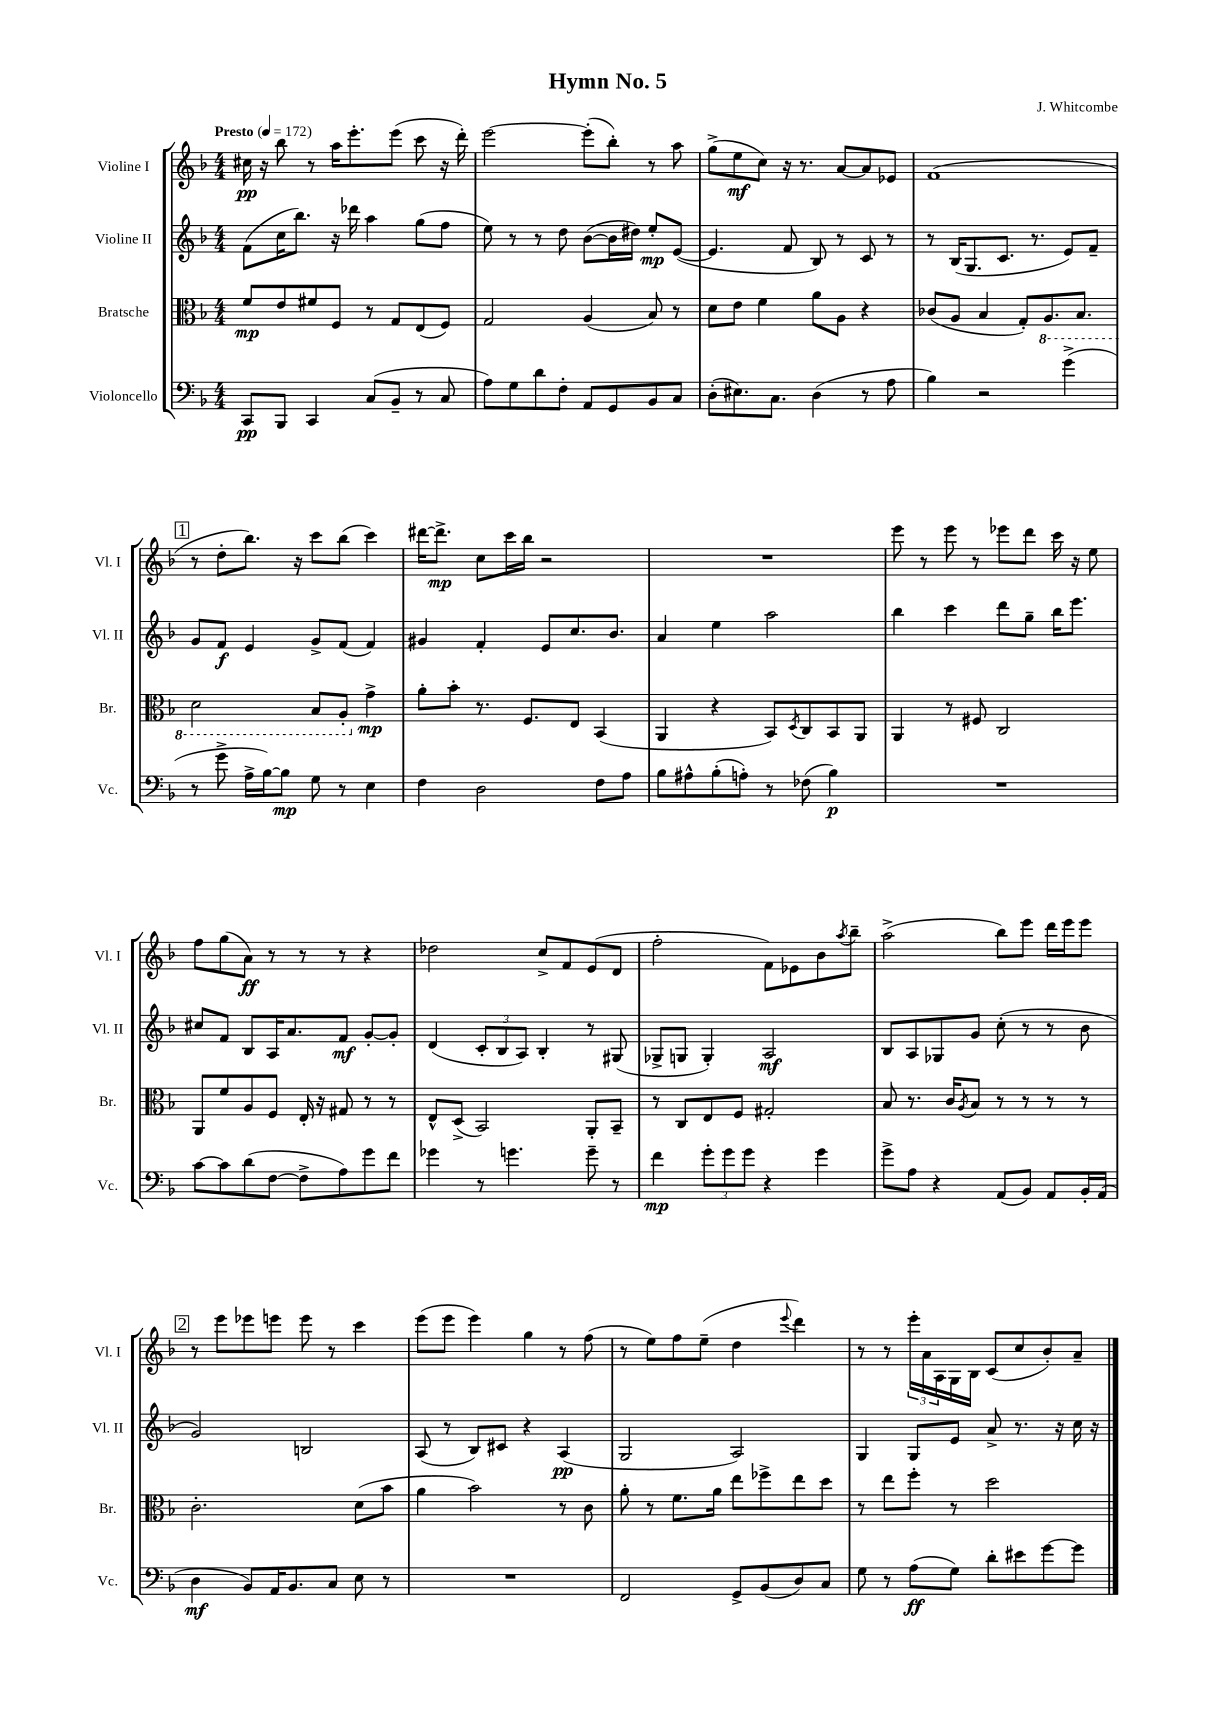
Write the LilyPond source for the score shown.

\header { title = "Hymn No. 5" composer = "J. Whitcombe" }
<<
\new StaffGroup <<
\new Staff = "s0" \with { instrumentName = "Violine I" shortInstrumentName = "Vl. I" } {
    \clef treble \key f \major \numericTimeSignature \time 4/4 \tempo "Presto" 4 = 172
    cis''16\pp r16 bes''8 r8 a''16 e'''8.-. e'''8( c'''8 r16 d'''16-.) |
    e'''2~ e'''8-.( bes''8-.) r8 a''8 |
    g''8->( e''8\mf c''8) r16 r8. a'8~ a'8 ees'8 |
    f'1( |
    \mark \markup { \box "1" } r8 d''8-. bes''8.) r16 c'''8 bes''8( c'''4) |
    dis'''16~ dis'''8.->\mp c''8 c'''16 bes''16 r2 |
    R1 |
    e'''8 r8 e'''8 r8 ees'''8 d'''8 c'''16 r16 e''8 |
    f''8 g''8( a'8\ff) r8 r8 r8 r4 |
    des''2 c''8-> f'8 e'8( d'8 |
    f''2-. f'8) ees'8 bes'8 \acciaccatura { a''8 } bes''8-- |
    a''2->( bes''8) e'''8 d'''16 e'''16 e'''8 |
    \mark \markup { \box "2" } r8 e'''8 ees'''8 e'''8 e'''8 r8 c'''4 |
    e'''8( e'''8 e'''4) g''4 r8 f''8( |
    r8 e''8) f''8 e''8--( d''4 \appoggiatura { e'''8 } d'''4) |
    r8 r8 \tuplet 3/2 { e'''16-. a'16 a16 } g16 bes16 c'8( c''8 bes'8-.) a'8-- \bar "|." |
}
\new Staff = "s1" \with { instrumentName = "Violine II" shortInstrumentName = "Vl. II" } {
    \clef treble \key f \major \numericTimeSignature \time 4/4
    f'8( c''16 bes''8.) r16 des'''16 a''4 g''8( f''8 |
    e''8) r8 r8 d''8 bes'8~( bes'16 dis''16) e''8-.\mp e'8~( |
    e'4. f'8 bes8) r8 c'8 r8 |
    r8 bes16( g8. c'8. r8. e'8) f'8-- |
    \mark \markup { \box "1" } g'8 f'8\f e'4 g'8-> f'8( f'4) |
    gis'4 f'4-. e'8 c''8. bes'8. |
    a'4 e''4 a''2 |
    bes''4 c'''4 d'''8 g''8-- bes''16 e'''8. |
    cis''8 f'8 bes8 a16 a'8. f'8\mf g'8~-. g'8-. |
    d'4( \tuplet 3/2 { c'8-. bes8 a8) } bes4-. r8 gis8( |
    ges8-> g8 g4-.) a2\mf |
    bes8 a8 ges8 g'8 c''8-.( r8 r8 bes'8 |
    \mark \markup { \box "2" } g'2) b2 |
    a8( r8 bes8) cis'8 r4 a4\pp( |
    g2 a2) |
    g4 g8 e'8 a'8-> r8. r16 c''16 r16 \bar "|." |
}
\new Staff = "s2" \with { instrumentName = "Bratsche" shortInstrumentName = "Br." } {
    \clef alto \key f \major \numericTimeSignature \time 4/4
    f'8\mp e'8 fis'8 f8 r8 g8 e8( f8) |
    g2 a4( bes8) r8 |
    d'8 e'8 f'4 a'8 a8 r4 |
    ces'8( a8 bes4 g8-.) \ottava #-1 a,8. bes,8. |
    \mark \markup { \box "1" } d2 bes,8 a,8-. \ottava #0 g'4->\mp |
    a'8-. bes'8-. r8. f8. e8 bes,4( |
    a,4 r4 bes,8) \acciaccatura { d8 } c8 bes,8 a,8 |
    a,4 r8 fis8 c2 |
    a,8 f'8 a8 f8 e16-. r16 gis8 r8 r8 |
    e8-^ d8->( bes,2) a,8-. bes,8-- |
    r8 c8 e8 f8 gis2-. |
    bes8 r8. c'16 \acciaccatura { a8 } bes8 r8 r8 r8 r8 |
    \mark \markup { \box "2" } c'2.-. d'8( bes'8 |
    a'4 bes'2) r8 c'8 |
    a'8-. r8 f'8. a'16 e''8 fes''8-> e''8 d''8 |
    r8 e''8 f''8-. r8 d''2 \bar "|." |
}
\new Staff = "s3" \with { instrumentName = "Violoncello" shortInstrumentName = "Vc." } {
    \clef bass \key f \major \numericTimeSignature \time 4/4
    c,8\pp bes,,8 c,4 c8( bes,8-- r8 c8 |
    a8) g8 d'8 f8-. a,8 g,8 bes,8 c8 |
    d8-.( eis8.) c8. d4( r8 a8 |
    bes4) r2 g'4->( |
    \mark \markup { \box "1" } r8 g'8-> a16-> bes16~) bes8\mp g8 r8 e4 |
    f4 d2 f8 a8 |
    bes8 ais8-^ bes8-.( a8-.) r8 fes8( bes4\p) |
    R1 |
    c'8~ c'8 d'8( f8~ f8-> a8) g'8 f'8 |
    ges'4 r8 g'4. g'8-- r8 |
    f'4\mp \tuplet 3/2 { g'8-. g'8 g'8 } r4 g'4 |
    g'8-> a8 r4 a,8( bes,8) a,8 bes,16-. a,16( |
    \mark \markup { \box "2" } d4\mf bes,8) a,16 bes,8. c8 e8 r8 |
    R1 |
    f,2 g,8-> bes,8( d8) c8 |
    g8 r8 a8\ff( g8) d'8-. eis'8 g'8~ g'8 \bar "|." |
}
>>
>>
\layout { \context { \Score \remove "Bar_number_engraver" } }
